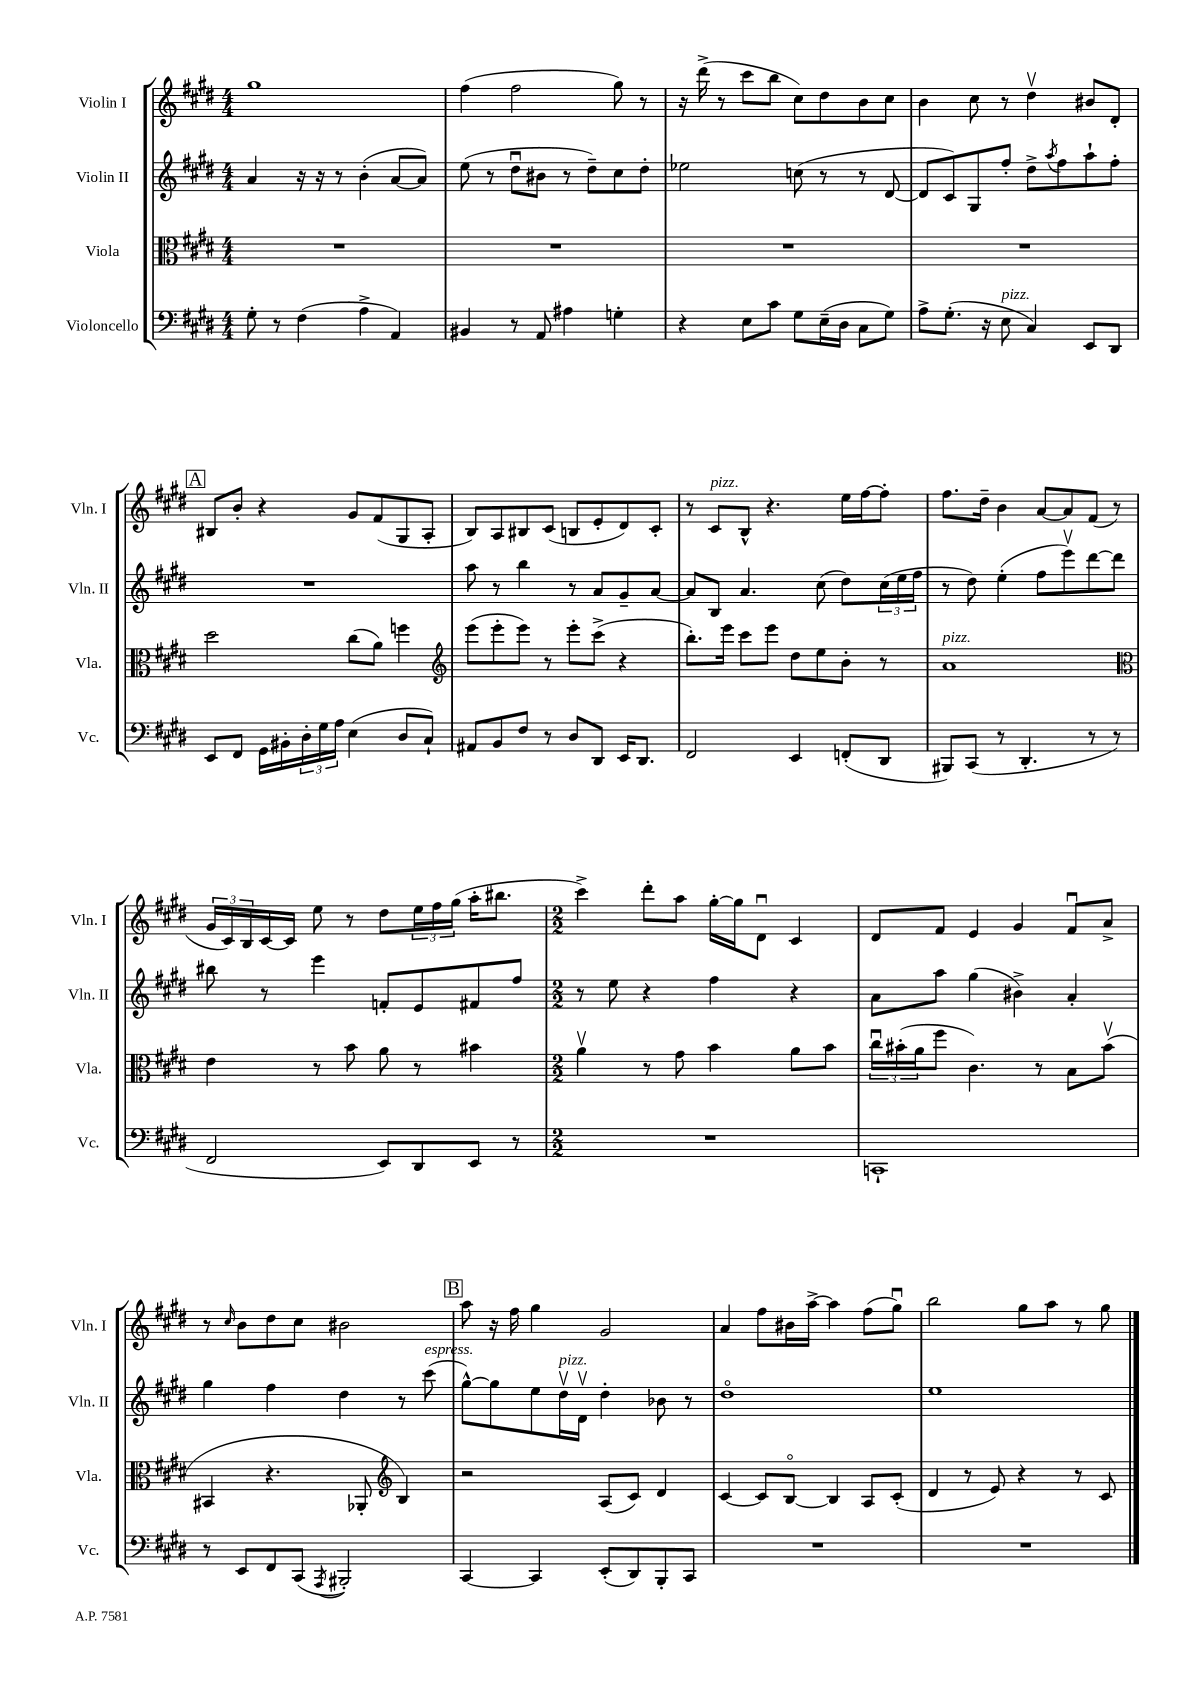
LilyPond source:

<<
\new StaffGroup <<
\new Staff = "s0" \with { instrumentName = "Violin I" shortInstrumentName = "Vln. I" } {
    \clef treble \key e \major \numericTimeSignature \time 4/4
    gis''1 |
    fis''4( fis''2 gis''8) r8 |
    r16 dis'''16->( r8 cis'''8 b''8 cis''8) dis''8 b'8 cis''8 |
    b'4 cis''8 r8 dis''4\upbow bis'8 dis'8-. |
    \mark \markup { \box "A" } bis8 b'8-. r4 gis'8 fis'8( gis8 a8-. |
    b8) a8 bis8 cis'8( b8 e'8-. dis'8) cis'8-. |
    r8 cis'8^\markup { \italic "pizz." } b8-^ r4. e''16 fis''16~ fis''8-. |
    fis''8. dis''16-- b'4 a'8~ a'8 fis'8( r8 |
    \tuplet 3/2 { gis'16 cis'16) b16 } cis'16~ cis'16 e''8 r8 dis''8 \tuplet 3/2 { e''16 fis''16 gis''16( } a''16-. bis''8. |
    \numericTimeSignature \time 2/2 cis'''4->) dis'''8-. a''8 gis''16~-. gis''16 dis'8\downbow cis'4 |
    dis'8 fis'8 e'4 gis'4 fis'8\downbow a'8-> |
    r8 \grace { cis''16 } b'8 dis''8 cis''8 bis'2 |
    \mark \markup { \box "B" } a''8 r16 fis''16 gis''4 gis'2 |
    a'4 fis''8 bis'16 a''16~-> a''4 fis''8( gis''8\downbow) |
    b''2 gis''8 a''8 r8 gis''8 \bar "|." |
}
\new Staff = "s1" \with { instrumentName = "Violin II" shortInstrumentName = "Vln. II" } {
    \clef treble \key e \major \numericTimeSignature \time 4/4
    a'4 r16 r16 r8 b'4-.( a'8~ a'8) |
    e''8( r8 dis''8\downbow bis'8 r8 dis''8--) cis''8 dis''8-. |
    ees''2 c''8( r8 r8 dis'8~ |
    dis'8 cis'8) gis8 fis''8-. dis''8-> \acciaccatura { a''8 } fis''8 a''8-! fis''8-. |
    \mark \markup { \box "A" } R1 |
    a''8 r8 b''4 r8 a'8 gis'8-- a'8~ |
    a'8 b8 a'4. cis''8( dis''8) \tuplet 3/2 { cis''16( e''16 fis''16 } |
    r8 dis''8) e''4-.( fis''8 e'''8\upbow) dis'''8~ dis'''8 |
    bis''8 r8 e'''4 f'8-. e'8 fis'8 fis''8 |
    \numericTimeSignature \time 2/2 r8 e''8 r4 fis''4 r4 |
    a'8 a''8 gis''4( bis'4->) a'4-. |
    gis''4 fis''4 dis''4 r8 cis'''8^\markup { \italic "espress." }( |
    \mark \markup { \box "B" } gis''8~-^) gis''8 e''8 dis''16\upbow^\markup { \italic "pizz." } dis'16\upbow dis''4-. bes'8 r8 |
    dis''1\flageolet |
    e''1 \bar "|." |
}
\new Staff = "s2" \with { instrumentName = "Viola" shortInstrumentName = "Vla." } {
    \clef alto \key e \major \numericTimeSignature \time 4/4
    R1 |
    R1 |
    R1 |
    R1 |
    \mark \markup { \box "A" } dis''2 cis''8( a'8) f''4 |
    \clef treble e'''8( e'''8-. e'''8) r8 e'''8-. cis'''8->( r4 |
    b''8.-.) e'''16 cis'''8 e'''8 dis''8 e''8 b'8-. r8 |
    a'1^\markup { \italic "pizz." } |
    \clef alto e'4 r8 b'8 a'8 r8 bis'4 |
    \numericTimeSignature \time 2/2 a'4\upbow r8 gis'8 b'4 a'8 b'8 |
    \tuplet 3/2 { cis''16\downbow bis'16-.( a'16 } fis''8 cis'4.) r8 b8 bis'8\upbow( |
    bis,4 r4. aes,8-. \clef treble b4) |
    \mark \markup { \box "B" } r2 a8( cis'8) dis'4 |
    cis'4~ cis'8 b8~\flageolet b4 a8 cis'8-.( |
    dis'4 r8 e'8) r4 r8 cis'8 \bar "|." |
}
\new Staff = "s3" \with { instrumentName = "Violoncello" shortInstrumentName = "Vc." } {
    \clef bass \key e \major \numericTimeSignature \time 4/4
    gis8-. r8 fis4( a4-> a,4) |
    bis,4 r8 a,8 ais4 g4-. |
    r4 e8 cis'8 gis8 e16--( dis16 cis8 gis8) |
    a8-> gis8.-.( r16 e8^\markup { \italic "pizz." } cis4) e,8 dis,8 |
    \mark \markup { \box "A" } e,8 fis,8 gis,16 bis,16-. \tuplet 3/2 { dis16-. gis16 a16 } e4( dis8 cis8-!) |
    ais,8 b,8 fis8 r8 dis8 dis,8 e,16 dis,8. |
    fis,2 e,4 f,8-.( dis,8 |
    bis,,8) cis,8( r8 dis,4.-. r8 r8 |
    fis,2 e,8) dis,8 e,8 r8 |
    \numericTimeSignature \time 2/2 R1 |
    c,1-! |
    r8 e,8 fis,8 cis,8( \acciaccatura { a,,8 } bis,,2-.) |
    \mark \markup { \box "B" } cis,4~ cis,4 e,8-.( dis,8) b,,8-. cis,8 |
    R1 |
    R1 \bar "|." |
}
>>
>>
\layout { \context { \Score \remove "Bar_number_engraver" } }
